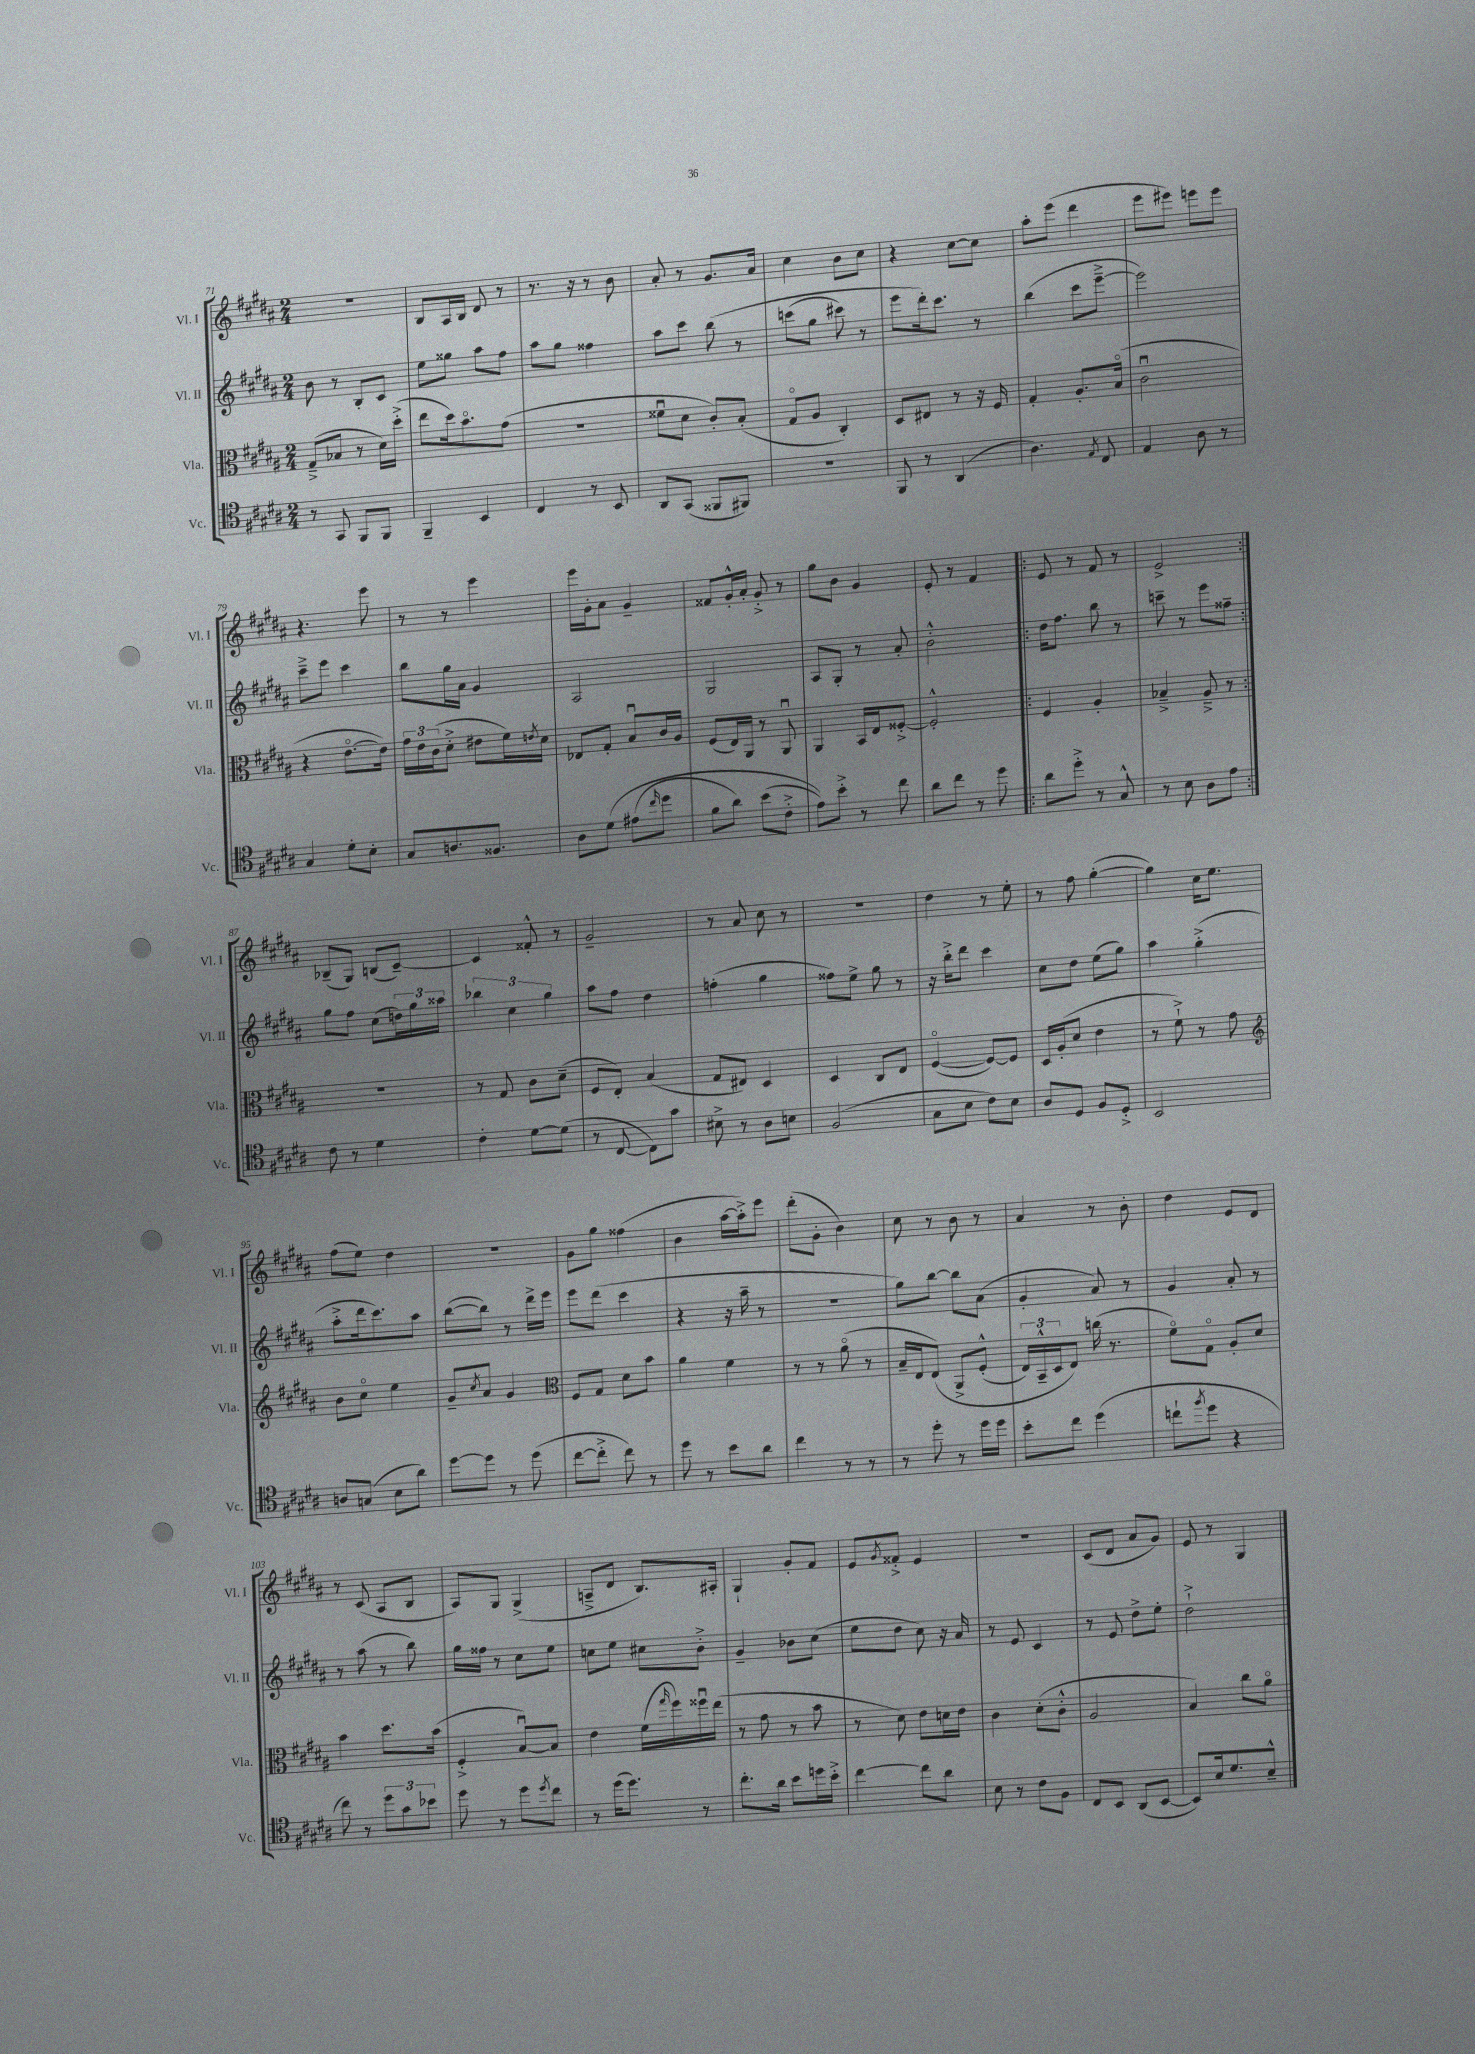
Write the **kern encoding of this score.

**kern	**kern	**kern	**kern
*staff4	*staff3	*staff2	*staff1
*clefC4	*clefC3	*clefG2	*clefG2
*k[f#c#g#d#a#]	*k[f#c#g#d#a#]	*k[f#c#g#d#a#]	*k[f#c#g#d#a#]
*M2/4	*M2/4	*M2/4	*M2/4
8r	(8G#~^/L	8b\	2r
8GG#/	8B-/J	8r	.
8FF#/L	8r	8B'/L	.
8FF#/J	16d#\LL)	8c#/J	.
.	(16dd#'^\JJ	.	.
=	=	=	=
4FF#~/	8ee\L	8ee\L	8B/L
.	16dd#\k)	8gg##\J	16A#/L
.	8.bo\	.	16B/JJ
4BB/	.	8aa#\L	8d#/
.	(8g#\J	8ff#\J	8r
=	=	=	=
4C#/	2r	8aa#\L	8.r
.	.	8gg#\J	.
.	.	.	16r
8r	.	4ff##\	8r
8BB/	.	.	8b\
=	=	=	=
8AA#/L	8f##u\L	8aa#\L	8a#'/
(8GG#/J	8d#\J	8ccc#\J	8r
8FF##/L	8c#'/L)	&(8bb\	8.g#/L
8FF#/J)	(8B'/J	8r	.
.	.	.	16a#/Jk
=	=	=	=
2r	8G#o/L	(8ccc\L	4cc#\
.	8A#/J	8gg#\J	.
.	4C#'/)	8ccc#\)	8b\L
.	.	8r	8cc#\J
=	=	=	=
8FF#/	8D#/L	8eee\L	4r
8r	8E#/J	16ddd#'\k&)	.
.	.	8.ccc#\J	.
(4AA#/	8r	.	[8cc#\L
.	16r	8r	8cc#\]J
.	16F#/	.	.
=	=	=	=
4.A#\)	4G#'/	(4bb\	8aa#'\L
.	.	.	(8eee\J
.	8.A#'/L	8ccc#\L	4ddd#\
8qE/	.	.	.
8C#/	.	[8eee~^\J	.
.	(16Bo/Jk	.	.
=	=	=	=
4E/	2c#u\	2eee\])	8eee\L
.	.	.	8eee#\J)
8A#\	.	.	8eee\L
8r	.	.	8eee\J
=	=	=	=
4G#/	4r	8ccc#~^\L	4.r
.	.	8eee\J	.
8d#'\L	[8.eo\L	4ccc#\	.
8B'\J	.	.	8eee\
.	16e\]Jk)	.	.
=	=	=	=
8G#/L	24g#\LL	8bb\L	8r
.	24e\	.	.
.	(24c#\J	.	.
8.A/	8d#'^\J	16gg#\L	8r
.	.	16a#\JJ	.
.	8e#\L	4g#/	4eee\
8.F##/J	.	.	.
.	16f#\L)	.	.
.	8qe/	.	.
.	16d#\JJ	.	.
=	=	=	=
8A#\L	8E-/L	2A#/	16eee\LL
.	.	.	16g#'\J
&(8d#\J	8G#'/J	.	8a#\J
(8e#\L	8Bu/L	.	4g#~/
16qqcc#/	.	.	.
8dd#\J	16c#/L	.	.
.	16A#/JJ	.	.
=	=	=	=
8f#\L	(8F#/L	2G#/	8f##/L
8a#\J)	16E/L)	.	16g#'^^/L
.	16AA#/JJ	.	16a#'/JJ
(8b\L	8r	.	8g#'^/
8c#'^\J	8AA#u/	.	8r
=	=	=	=
8e\L)&)	4AA#/	8A#/L	8gg#\L
8b'^\J	.	8G#'/J	8b\J
8r	16BB/LL	8r	4g#/
.	16E/J	.	.
8cc#\	[8F##'^/J	8a#'/	.
=	=	=	=
8a#\L	2F##'^^/]	2b'^^\	8e'/
8cc#\J	.	.	8r
8r	.	.	4f#/
8dd#\	.	.	.
=!|:	=!|:	=!|:	=!|:
8a#\L	4F#/	16dd#\LK	8e/
.	.	8.ff#\J	.
8dd#'^\J	.	.	8r
8r	4A#'/	8bb\	8f#/
8G#^^/	.	8r	8r
=	=	=	=
8r	4B-~^/	8ccc~\	2e^/
8B\	.	8r	.
8A#\L	8A#~^/	8eee\L	.
8e\J	8r	8ff##~\J	.
=:|!	=:|!	=:|!	=:|!
8c#\	2r	8gg#\L	(8B-~/L
8r	.	8ff#\J	8G#/J)
4d#\	.	(8cc#\L	(8B/L
.	.	24dd\L)	[8c#~/J)
.	.	24gg#\	.
.	.	24aa##\JJ	.
=	=	=	=
4c#'\	8r	6bb-\	4c#/]
.	8G#/	.	.
.	.	6cc#\	.
[8d#\L	8c#\L	.	8f##'^^/
.	.	6gg#\	.
(8d#\]J	(8d#~\J	.	8r
=	=	=	=
8r	8F#/L	8aa#\L	2g#~/
[8C#/	8E'/J)	8ff#\J	.
8C#\]L)	(4B/	4dd#\	.
8g#\J	.	.	.
=	=	=	=
8B#^\	8G#/L	(4ff'\	8r
8r	8E#/J)	.	8a#/
8A#\L	4D#/	4gg#\	8cc#\
8B\J	.	.	8r
=	=	=	=
(2F#/	4D#/	8ff##\L)	2r
.	.	8ee^\J	.
.	8C#/L	8gg#\	.
.	8E/J	8r	.
=	=	=	=
8G#\L	([4F#o/	16r	4dd#\
.	.	16bb'^\LK	.
8B\J	.	8ddd#\J	.
8c#\L)	8F#/_L)	4ccc#\	8r
8B\J	8F#/]J	.	8ee'\
=	=	=	=
8A#/L	16D#/LL	8cc#\L	8r
.	(16A#'/J	.	.
8D#/J	8d#/J	8dd#\J	8ff#\
8F#/L	4e\	(8ee\L	([4gg#'\
8D#'^/J	.	8gg#\J)	.
=	=	=	=
2BB/	8r	4aa#\	4gg#\])
.	8f#`^\)	.	.
.	8r	(4gg#'^\	16cc#\LK
.	.	.	8.ee\J
.	8g#\	.	.
=	=	=	=
*	*clefG2	*	*
8A/L	8b\L	8aa#'^\L	(8ff#\L
(8G/J	8cc#o\J	16ddd#\k	8ee\J)
.	.	8.ccc#\)	.
8B\L	4ee\	.	4dd#\
8a#\J)	.	8aa#\J	.
=	=	=	=
[8dd#\L	8g#~/L	([8bb\L	2r
.	8qcc#/	.	.
8dd#\]J	8a#/J	8bb\]J)	.
8r	4g#/	8r	.
(8dd#\	.	16ddd#^\LL	.
.	.	16eee\JJ	.
=	=	=	=
*	*clefC3	*	*
[8cc#\L	8F#/L	8eee\L	8g#\L
8cc#'^\]J	8G#/J	(8ddd#\J	8gg#\J
8cc#\)	8d#\L	4ccc#\	(4ff##\
8r	8b\J	.	.
=	=	=	=
8dd#\	4a#\	4r	4b\
8r	.	.	.
8b\L	4f#\	16r	[16aa#\LL
.	.	16aa#~\	16aa#'^\]J)
8a#\J	.	8r	8eee\J
=	=	=	=
4cc#\	8r	2r	(8ddd#'\L
.	8r	.	8g#'\J
8r	(8a#o\	.	4b\)
8r	8r	.	.
=	=	=	=
8r	16B~/LL	8gg#\L)	8cc#\
.	16E/J	.	.
8dd#'\	&(8E/J)	[8bb\J	8r
8r	8AA#^/L	8bb\]L	8b\
16dd#\LL	(8F#'^^/J	(8a#\J	8r
16dd#\JJ	.	.	.
=	=	=	=
8b'\L	24E/LL)	4g#'/	4a#/
.	24BB~^^/	.	.
.	24D#/J	.	.
8cc#\J	8E/J&)	.	.
(4dd#\	(16cc\	8a#/)	8r
.	8.r	.	.
.	.	8r	8b'\
=	=	=	=
8cc`\L	8f#o\L)	4g#/	4dd#\
8qff#/	.	.	.
8dd#\J	8G#o\J	.	.
4r	8A#'/L	8a#'/	8e/L
.	8d#/J	8r	8d#/J
=	=	=	=
8cc#\)	4b\	8r	8r
8r	.	(8aa#\	(8c#/
12dd#\L	8.dd#\L	8r	8A#/L
12g#\	.	.	.
.	.	8bb\)	8B/J
12b-\J	.	.	.
.	(16b\Jk	.	.
=	=	=	=
8dd#\	4F#'^/	16gg#\LL	8A#/L)
.	.	16ff##\JJ	.
8r	.	8r	8G#/J
8dd#\L	[8Bu/L)	8cc#\L	(4G#^/
8qdd#/	.	.	.
8cc#\J	8B/]J	8ee\J	.
=	=	=	=
8r	4e\	8cc\L	8A~^/L
(16dd#\LK	.	8ee\J	8d#/J
8.dd#\J)	.	.	.
.	(16f#\LL	8cc#\L	8.B/L)
.	16qqgg#/	.	.
.	16ff#\)	.	.
8r	16ff##u\	8b'^\J	.
.	(16ee\JJ	.	16A#'/Jk
=	=	=	=
8.cc#'\L	8r	4g#~/	4G#`/
.	8g#\	.	.
16a#\Jk	.	.	.
8b\L	8r	8b-\L	8g#'/L
16dd\L	8b\	(8cc#\J	8f#/J
16b'^\JJ	.	.	.
=	=	=	=
[4cc#\	8r	8ee\L	8e/L
.	.	.	8qg#/
.	8d#\)	8dd#\J	8f##'^/J
8cc#\]L	8e\L	8cc#\)	4e/
8a#\J	16d\L	16r	.
.	16e\JJ	16a#/	.
=	=	=	=
8B\	4c#\	8r	2r
8r	.	8e/	.
8c#\L	(8d#'\L	4c#/	.
8F#\J	8c#'^^\J	.	.
=	=	=	=
8C#/L	2A#/	8r	(8c#/L
8BB/J	.	8e/	8d#/J
(8AA#/L	.	8dd#^\L	8a#/L
[8BB/J	.	8ee'\J	8g#/J)
=	=	=	=
8BB/]L)	4B/)	2dd#`^\	8e/
16B/k	.	.	8r
8.d#/	.	.	.
.	8cc#\L	.	4G#/
8B~^^/J	8a#o\J	.	.
==	==	==	==
*-	*-	*-	*-
